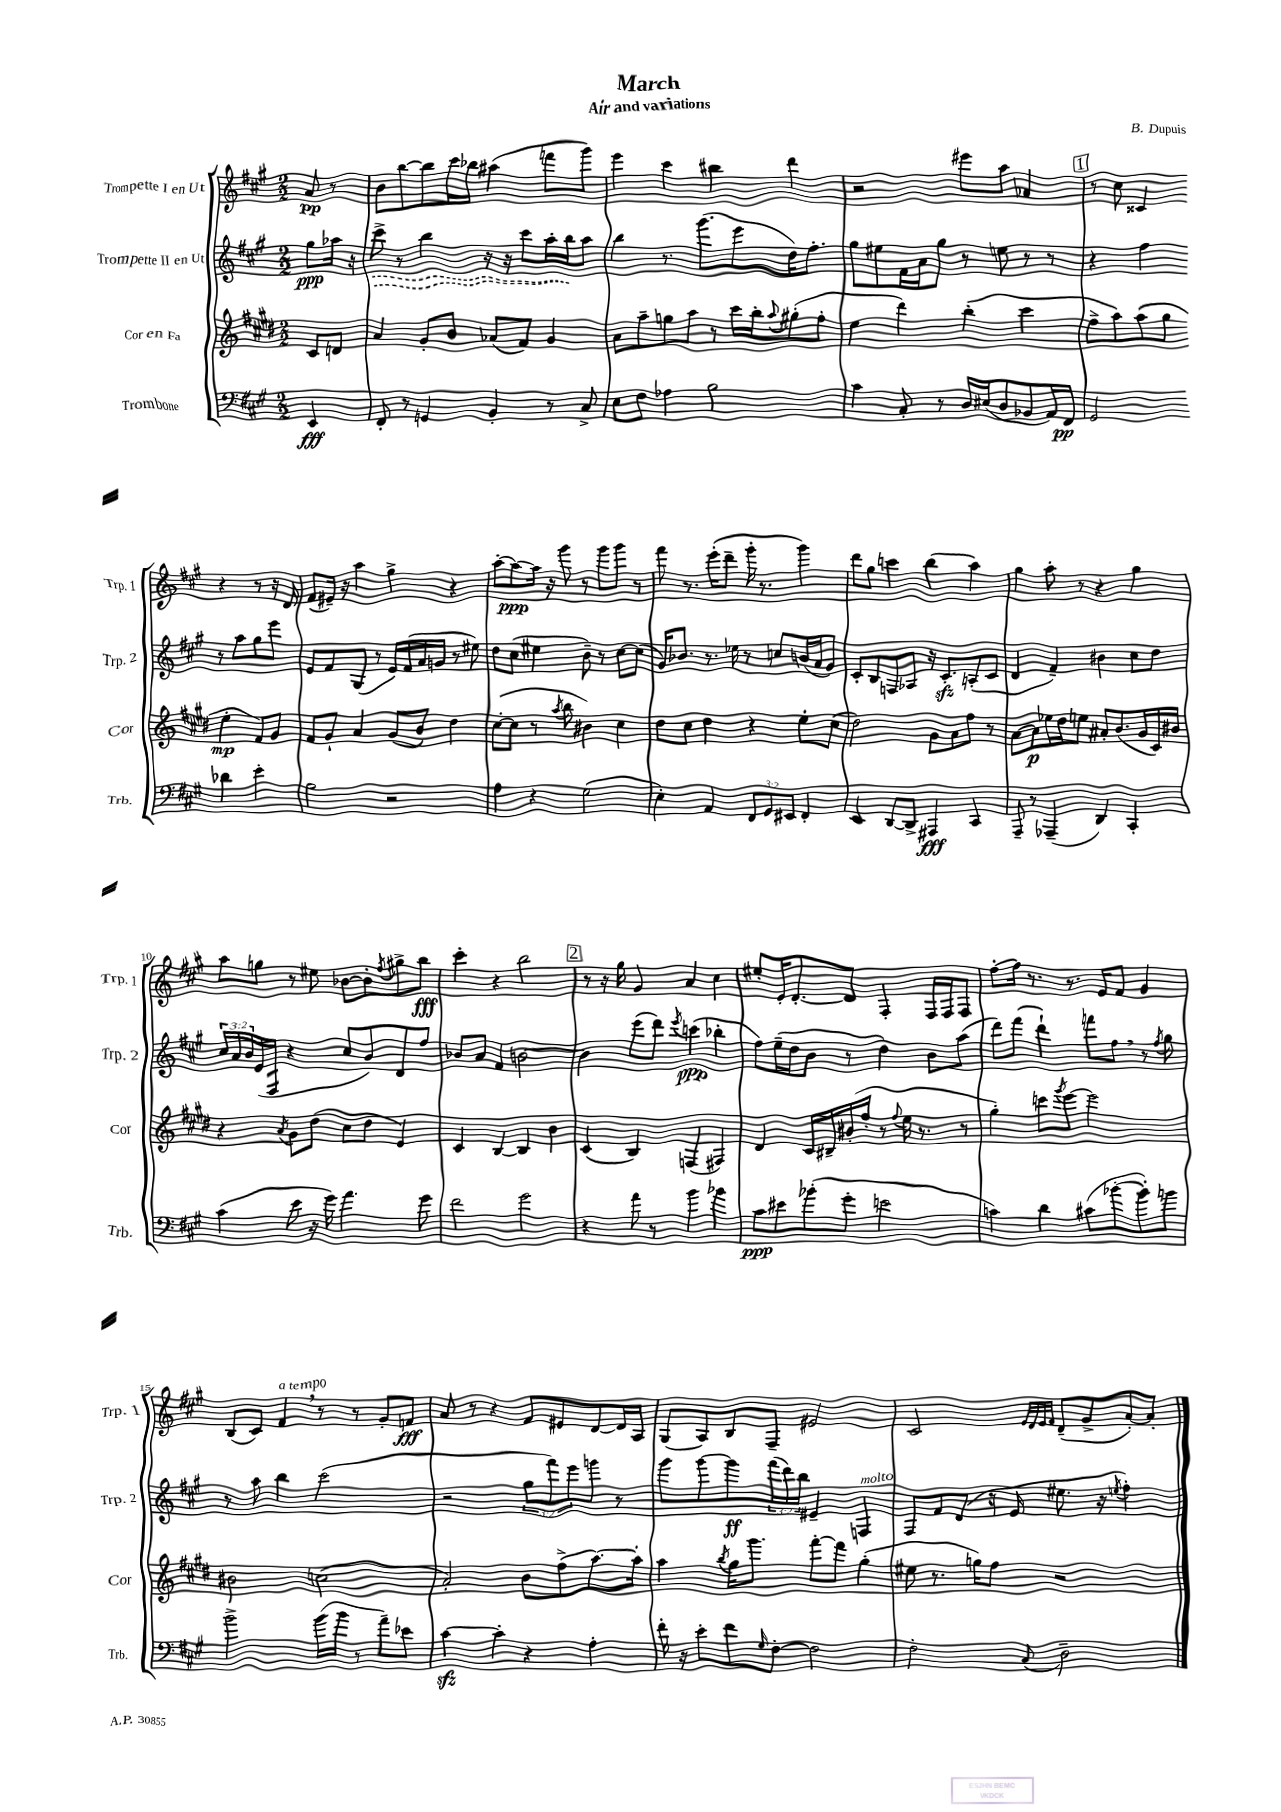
\header { title = "March" composer = "B. Dupuis" subtitle = "Air and variations" }
<<
\new StaffGroup <<
\new Staff = "s0" \with { instrumentName = "Trompette I en Ut" shortInstrumentName = "Trp. 1" } {
    \clef treble \key a \major \numericTimeSignature \time 2/2 \partial 4
    a'8\pp r8 |
    b'8 b''8~ b''8 cis'''16 bes''16 ais''4( f'''8 gis'''8) |
    e'''4 cis'''4 bis''4 d'''4 |
    r2 eis'''8 a''8 aes'4 |
    \mark \markup { \box "1" } r8 cis''8 cisis'4 r4 r8 r16 d'16 |
    fis'8( eis'16--) r16 a''4 gis''4-> r4 |
    a''8~-. a''8~\ppp a''16 r16 gis'''8 r8 gis'''8 gis'''8 r8 |
    fis'''8 r8. e'''16-.( d'''8-- gis'''16-. r8. gis'''4) |
    d'''8 gis''8 c'''4 b''4( a''4) |
    gis''4 a''8-. r8 r4 gis''4 |
    a''8 g''8 r8 eis''8 bes'8~ bes'8-. \acciaccatura { fis''8 } gis''8-> b''8\fff |
    cis'''4-. r4 b''2 |
    \mark \markup { \box "2" } r8 r16 gis''16 gis'4 a'4 cis''4 |
    eis''8-. e'16-. d'8.~-. d'8 fis4-. fis16 fis16 fis8 |
    fis''8~-. fis''16 r8. r8. e'16 fis'8 gis'4 |
    b8( cis'8) fis'4^\markup { \italic "a tempo" } \breathe r8 r8 gis'8-. f'8\fff |
    a'8 r8 r4 fis'8 eis'8 d'8~ d'16 a16 |
    gis8( a8) b8 fis8-- eis'2 |
    cis'2 \grace { e'32 d'32 e'32 fis'32 } d'8--( gis'8-> a'8~-.) a'8-. \bar "|." |
}
\new Staff = "s1" \with { instrumentName = "Trompette II en Ut" shortInstrumentName = "Trp. 2" } {
    \clef treble \key a \major \numericTimeSignature \time 2/2 \override Staff.TupletNumber.text = #tuplet-number::calc-fraction-text \partial 4
    gis''8\ppp aes''16 r16 |
    \once \override Hairpin.style = #'dashed-line cis'''8->\> r8 b''4 r16 r16 cis'''8 a''16-. b''16\! a''8 |
    b''4 r8. gis'''8.( e'''8 d''16) fis''8.-. |
    gis''8 eis''8 fis'16 a'16 gis''8 r8 e''8 r8 r8 |
    \mark \markup { \box "1" } r4 fis''4 r8 a''8 gis''8 e'''8 |
    e'8 fis'8 gis8( r8 e'16) fis'16( a'16 g'16 r8 eis''8) |
    d''8 cis''8( eis''4 b'8--) r8 cis''8~ cis''8( |
    gis'16) bes'8. r8. ees''16 r8 c''8 b'16( a'16 gis'8) |
    cis'8-. b8 f8 aes8 r16 cis'8.-.\sfz a8-.( cis'8 |
    d'4 fis'4--) bis'4 cis''8 d''8 |
    \tuplet 3/2 { cis''16 a'16 b'16 } e'16( fis16 r4 cis''8 b'8) d'8 fis''8 |
    bes'8 a'8 fis'4 b'2~ |
    \mark \markup { \box "2" } b'4 e'''8( d'''8) \acciaccatura { e'''8 } c'''4\ppp( bes''4-. |
    fis''8) e''16--( d''16 b'8 r8 d''4) b'8 a''8( |
    d'''8) fis'''8( d'''4-!) f'''8 fis''8 \breathe r8 \acciaccatura { fis''8 } gis''8 |
    r8 a''8 b''4 cis'''2( |
    r2 \tuplet 3/2 { gis''8 fis'''8) e'''8 } g'''8 r8 |
    gis'''8 gis'''8~ gis'''8\ff \tuplet 3/2 { fis'''16( d'''16) b''16 } eis'4-- f4^\markup { \italic "molto" } |
    fis8 fis'8 d'8( r16 e'16 eis''8. r16 \acciaccatura { e''8 } fis''4-.) \bar "|." |
}
\new Staff = "s2" \with { instrumentName = "Cor en Fa" shortInstrumentName = "Cor" } {
    \clef treble \key e \major \numericTimeSignature \time 2/2 \partial 4
    cis'8 d'8 |
    a'4 gis'8-. b'8 aes'8( fis'8) gis'4 |
    a'8 a''8-- g''8 a''8 r8 cis'''16 b''16-. \appoggiatura { a''8 } gis''8-.( fis''8-. |
    e''4 dis'''4) b''4-.( cis'''4 |
    \mark \markup { \box "1" } fis''8-> a''8) a''8( gis''8 e''4-.\mp fis'8) gis'8 |
    fis'8 gis'8-! a'4 gis'8( b'8) dis''4 |
    cis''8~-.( cis''8 r8 \acciaccatura { a''8 } b''8 bis'4) cis''4 |
    dis''8 cis''8 dis''4 r4 e''8-. cis''8( |
    dis''2) gis'8 a'8 fis''8 r8 |
    a'8~ a'8\p ees''16 dis''16 e''8 ais'8-. b'8.( gis'16 cis'16) bis'16 |
    r4 \acciaccatura { a'8 } gis'8 dis''8( cis''8 dis''8 e'4) |
    cis'4 b4~ b4 b'4 |
    \mark \markup { \box "2" } cis'4( b4) f4( fis4) |
    dis'4 cis'16 bis16-- bis'16-.( fis''16-. r8 \appoggiatura { fis''8 } e''16 r8. r8 |
    gis''4-.) c'''8 \acciaccatura { gis'''8 } e'''8~ e'''2 |
    bis'2 c''2( |
    a'2-.) b'8 fis''8->( a''8.~) a''16-. |
    a''4 \acciaccatura { b''8 } gis''16 gis'''8. fis'''8~-. fis'''8 gis''4-.( |
    eis''8 r8. g''16) fis''8 r2 \bar "|." |
}
\new Staff = "s3" \with { instrumentName = "Trombone" shortInstrumentName = "Trb." } {
    \clef bass \key a \major \numericTimeSignature \time 2/2 \override Staff.TupletNumber.text = #tuplet-number::calc-fraction-text \partial 4
    e,4\fff |
    fis,8-. r8 g,4 b,4-. r8 cis8-> |
    e8 fis8 aes4 b2 |
    cis'4 cis8-. r8 d16 eis16( d8 bes,8 a,16) fis,16\pp |
    \mark \markup { \box "1" } gis,2 des'4 e'4-. |
    b2 r2 |
    a4 r4 gis2( |
    e4-.) a,4 \tuplet 3/2 { fis,8 gis,8 eis,8 } fis,4-. |
    e,4 d,8~ d,8-> ais,,4\fff cis,4 |
    a,,8-- r8 aes,,4--( d,4) cis,4-. |
    cis'4( e'8 r16 gis'16) a'4. gis'8 |
    fis'2 gis'2 |
    \mark \markup { \box "2" } r4 a'8 r8 b'4 bes'4 |
    cis'8\ppp eis'8 bes'8-.( gis'8-. e'2 |
    c'4) d'4 cis'8( bes'8~-. bes'8-.) b'8 |
    b'2-> b'16( b'16 r8 a'8--) ees'8 |
    cis'4~\sfz cis'4-. r4 a4-. |
    fis'16-. r16 e'8-. fis'8 \grace { gis16 } fis8~-. fis2 |
    fis2-. \appoggiatura { cis8 } d2-- \bar "|." |
}
>>
>>
